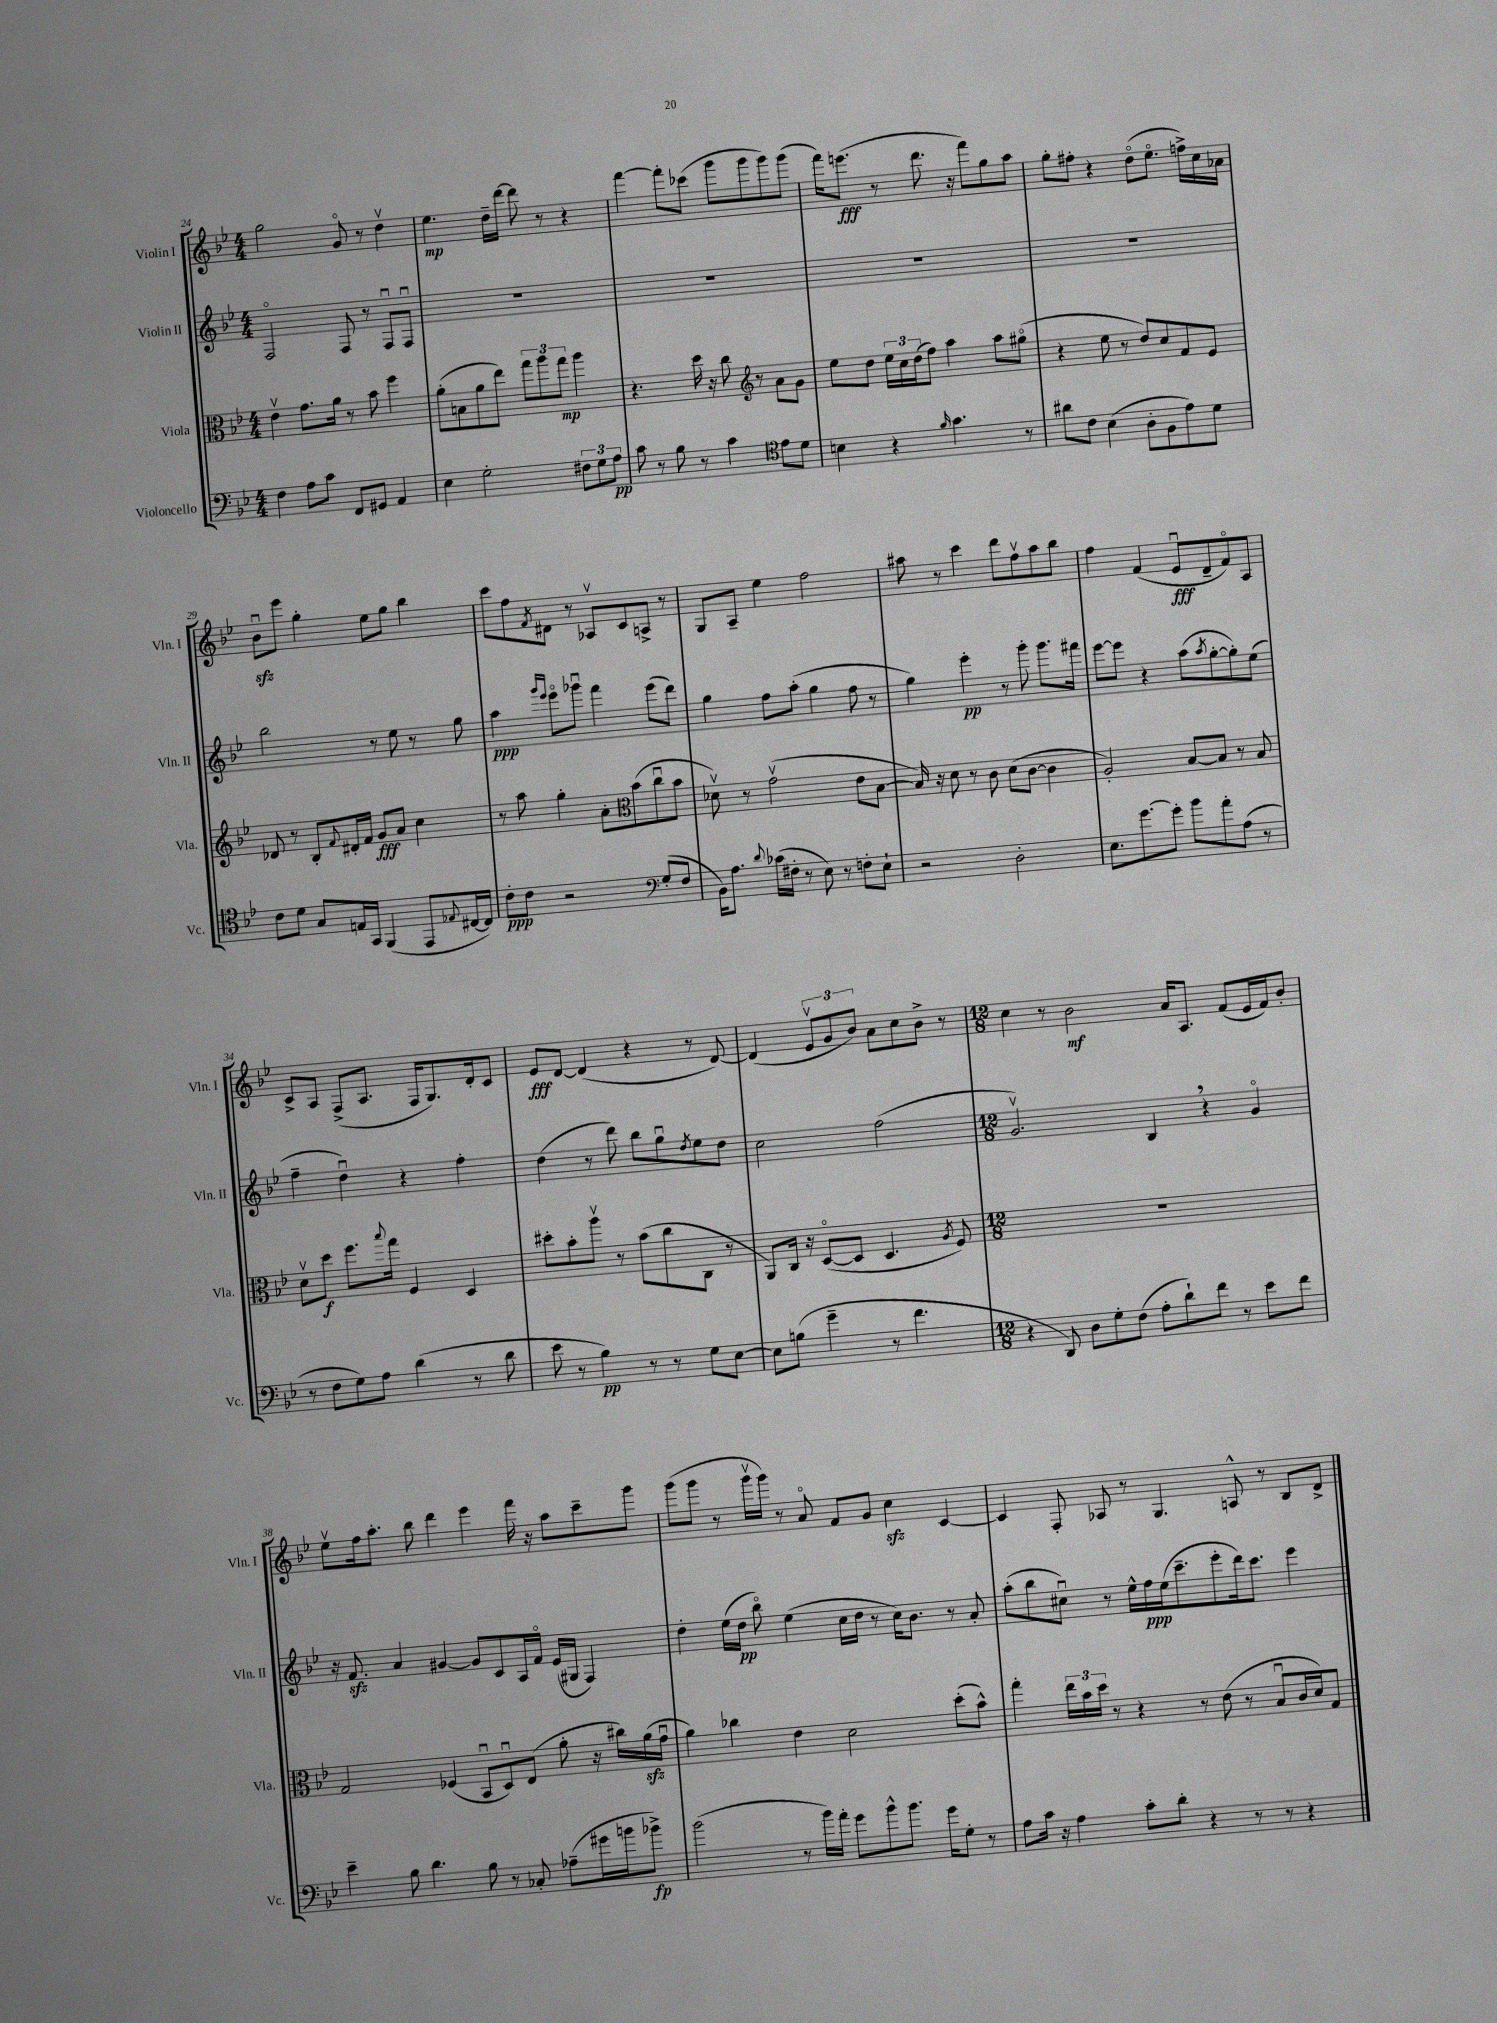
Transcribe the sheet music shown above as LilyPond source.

<<
\new StaffGroup <<
\new Staff = "s0" \with { instrumentName = "Violin I" shortInstrumentName = "Vln. I" } {
    \clef treble \key bes \major \numericTimeSignature \time 4/4
    g''2 g'8\flageolet r8 d''4\upbow |
    ees''4.\mp d''16-- d'''16~ d'''8 r8 r4 |
    f'''4~ f'''8-. ces'''8( g'''8 g'''8 g'''8) g'''8( |
    f'''16) e'''8.\fff( r8 d'''8. r16 f'''8) g''8 a''8 |
    g''8-. fis''8-. r4 d''8\flageolet( ees''8.\flageolet f''16->) c''16 aes'16 |
    bes'8\downbow\sfz ees'''8 g''4-. ees''8 g''8 bes''4 |
    c'''8 f''8 \acciaccatura { f'8 } dis'8 r8 aes8\upbow c'8 a8-> r8 |
    g8 a8-- ees''4 f''2 |
    ais''8 r8 c'''4 d'''8 f''8\upbow ais''8 bes''8 |
    f''4 f'4( ees'8\downbow\fff d'8-- f'8\flageolet) a8 |
    c'8-> a8 f8->( a8. f16 g8.) d'16-. c'8 |
    ees'8\fff d'8~ d'4( r4 r8 d'8~) |
    d'4( \tuplet 3/2 { ees'8\upbow g'8 bes'8) } a'8 c''8 bes'8-> r8 |
    \numericTimeSignature \time 12/8 c''4 r8 bes'2\mf a'16 a8. f'8( ees'16 f'16) bes'8-. |
    ees''8\upbow f''16 a''8.-. bes''8 d'''4 ees'''4 f'''16 r16 a''8 c'''8-- g'''8 |
    g'''8( g'''8 r8 g'''16\upbow g'''16) r8 a'8\flageolet f'8 g'8 c''4\sfz c'4~ |
    c'4 f8-. aes8 r8 g4. a8-^ r8 bes8 d'8-> \bar "|." |
}
\new Staff = "s1" \with { instrumentName = "Violin II" shortInstrumentName = "Vln. II" } {
    \clef treble \key bes \major \numericTimeSignature \time 4/4
    f2\flageolet f8 r8 f8\downbow f8\downbow |
    R1 |
    R1 |
    R1 |
    R1 |
    bes''2 r8 ees''8 r8 g''8 |
    a''4\ppp \grace { g'''16 ees'''16 } ees'''8\flageolet ges'''8\downbow f'''4 ees'''8( d'''8) |
    g''4 f''8 a''8-.( g''4 f''8 r8 |
    g''4) ees'''4-.\pp r8 g'''8-. g'''8. fis'''16 |
    ees'''8~ ees'''8 r4 a''8( \acciaccatura { a''8 } g''8~-. g''8-.) ees''8( |
    f''4-- d''4\downbow) r4 f''4-. |
    d''4( r8 d'''8) bes''8 g''8\downbow \acciaccatura { d''8 } ees''8 d''8 |
    c''2 f''2( |
    \numericTimeSignature \time 12/8 g'2.\upbow) bes4 \breathe r4 g'4\flageolet |
    r16 f'8.\sfz a'4 gis'4~ gis'8 c'8 a16 f'16\flageolet ees'16( gis16 f4) |
    d''4-. ees''16( d''16\pp bes''8\flageolet) ees''4( c''16 d''16 r8 c''16) bes'8. r8 a'8-. |
    a''8-.( bes''8 cis''8\downbow) r8 ees''16-^ f''16\ppp ees''16( c'''8.-- ees'''8-. d'''16) c'''8. ees'''4 \bar "|." |
}
\new Staff = "s2" \with { instrumentName = "Viola" shortInstrumentName = "Vla." } {
    \clef alto \key bes \major \numericTimeSignature \time 4/4
    ees'4\upbow g'8. a'16 r8 bes'8 f''4 |
    a'8-.( b8 a'8 ees''8) \tuplet 3/2 { g''8 a''8 g''8\mp } a''4 |
    r4. d''16 r16 c''8 r8 a'8 g'8 |
    \clef treble ees''8 d''8 \tuplet 3/2 { ees''16 c''16 d''16( } f''8) a''4 a''8 gis''8\flageolet( |
    r4 ees''8 r8 d''8) c''8 f'8 ees'8 |
    des'8 r8 bes8-. \appoggiatura { f'8 } dis'16-. f'16 g'8\fff a'8 c''4 |
    r8 a''8 g''4-. a'8-. bes'8( c''8\downbow bes'8 |
    \clef alto des'8\upbow) r8 g'2\upbow( ees'8 bes8~ |
    bes16) r16 d'8 r8 c'8 d'8( c'8~ c'4 |
    a2-.) bes8~ bes8 r8 bes8 |
    d'8\upbow d''8\f f''8. \appoggiatura { bes''8 } g''16 f4 d4 |
    dis''8-. bes'8-. a''8\upbow r8 bes'8( c''8 c8 r8 |
    a,8) c16 r16 d8~\flageolet( d8 d4. \acciaccatura { a8 } f8) |
    \numericTimeSignature \time 12/8 R1. |
    g2 fes4( bes,8\downbow d8\downbow) ees8( a'8-. r16 cis''16) a'16\sfz( g'16\downbow |
    a'4) ces''4 ees'4 d'2 d''8-.( bes'8-^) |
    g''4-. \tuplet 3/2 { ees''16 bes'16 d''16 } r8 r4 r8 ees'8( r8 bes8\downbow c'16 d'16) g8 \bar "|." |
}
\new Staff = "s3" \with { instrumentName = "Violoncello" shortInstrumentName = "Vc." } {
    \clef bass \key bes \major \numericTimeSignature \time 4/4
    f4 a8 c'8 f,8 gis,8 a,4 |
    ees4 g2-. \tuplet 3/2 { fis8 g8 a8\pp } |
    c'8 r8 bes8 r8 c'4 \clef tenor ees'8 d'8 |
    b4 r4 \grace { f'16 } g'4. r8 |
    ais'8 c'8 bes4( a8-. f8 ees'8) d'8 |
    c'8 d'8 g8 e16 g,16 f,4( ees,8 \appoggiatura { ees8 } cis16~ cis16) |
    c'8-.\ppp c'8 r2 g8-.( f8 |
    \clef bass bes,16) a8. \appoggiatura { d'8 } ces'16( fis16-. r8 ees8) r8 f8-. ees8-! |
    r2 d2-. |
    ees8. g'8.~ g'8-. bes'8 a'8-. a8( r8 |
    r8 f8 g8) a8 d'4( r8 d'8 |
    ees'8 r8 bes4\pp) r8 r8 g8 ees8~ |
    ees8 b8( g'4-- r8 f'4. |
    \numericTimeSignature \time 12/8 r4 d,8) d8 g8-. f8( a8-. d'8-!) f'8 r8 ees'8 f'8 |
    ees'4-- bes8 d'4. bes8 r8 ces8-. aes8--( gis'16 b'16 bes'8->\fp) |
    bes'2( r8 bes'16) a'16-. g'8 bes'8-^ bes'8. g'16 g8-. r8 |
    a8 c'16 r16 a4 c'8-. d'8-. r4 r8 r8 r4 \bar "|." |
}
>>
>>
\layout { \context { \Score currentBarNumber = #24 } }
